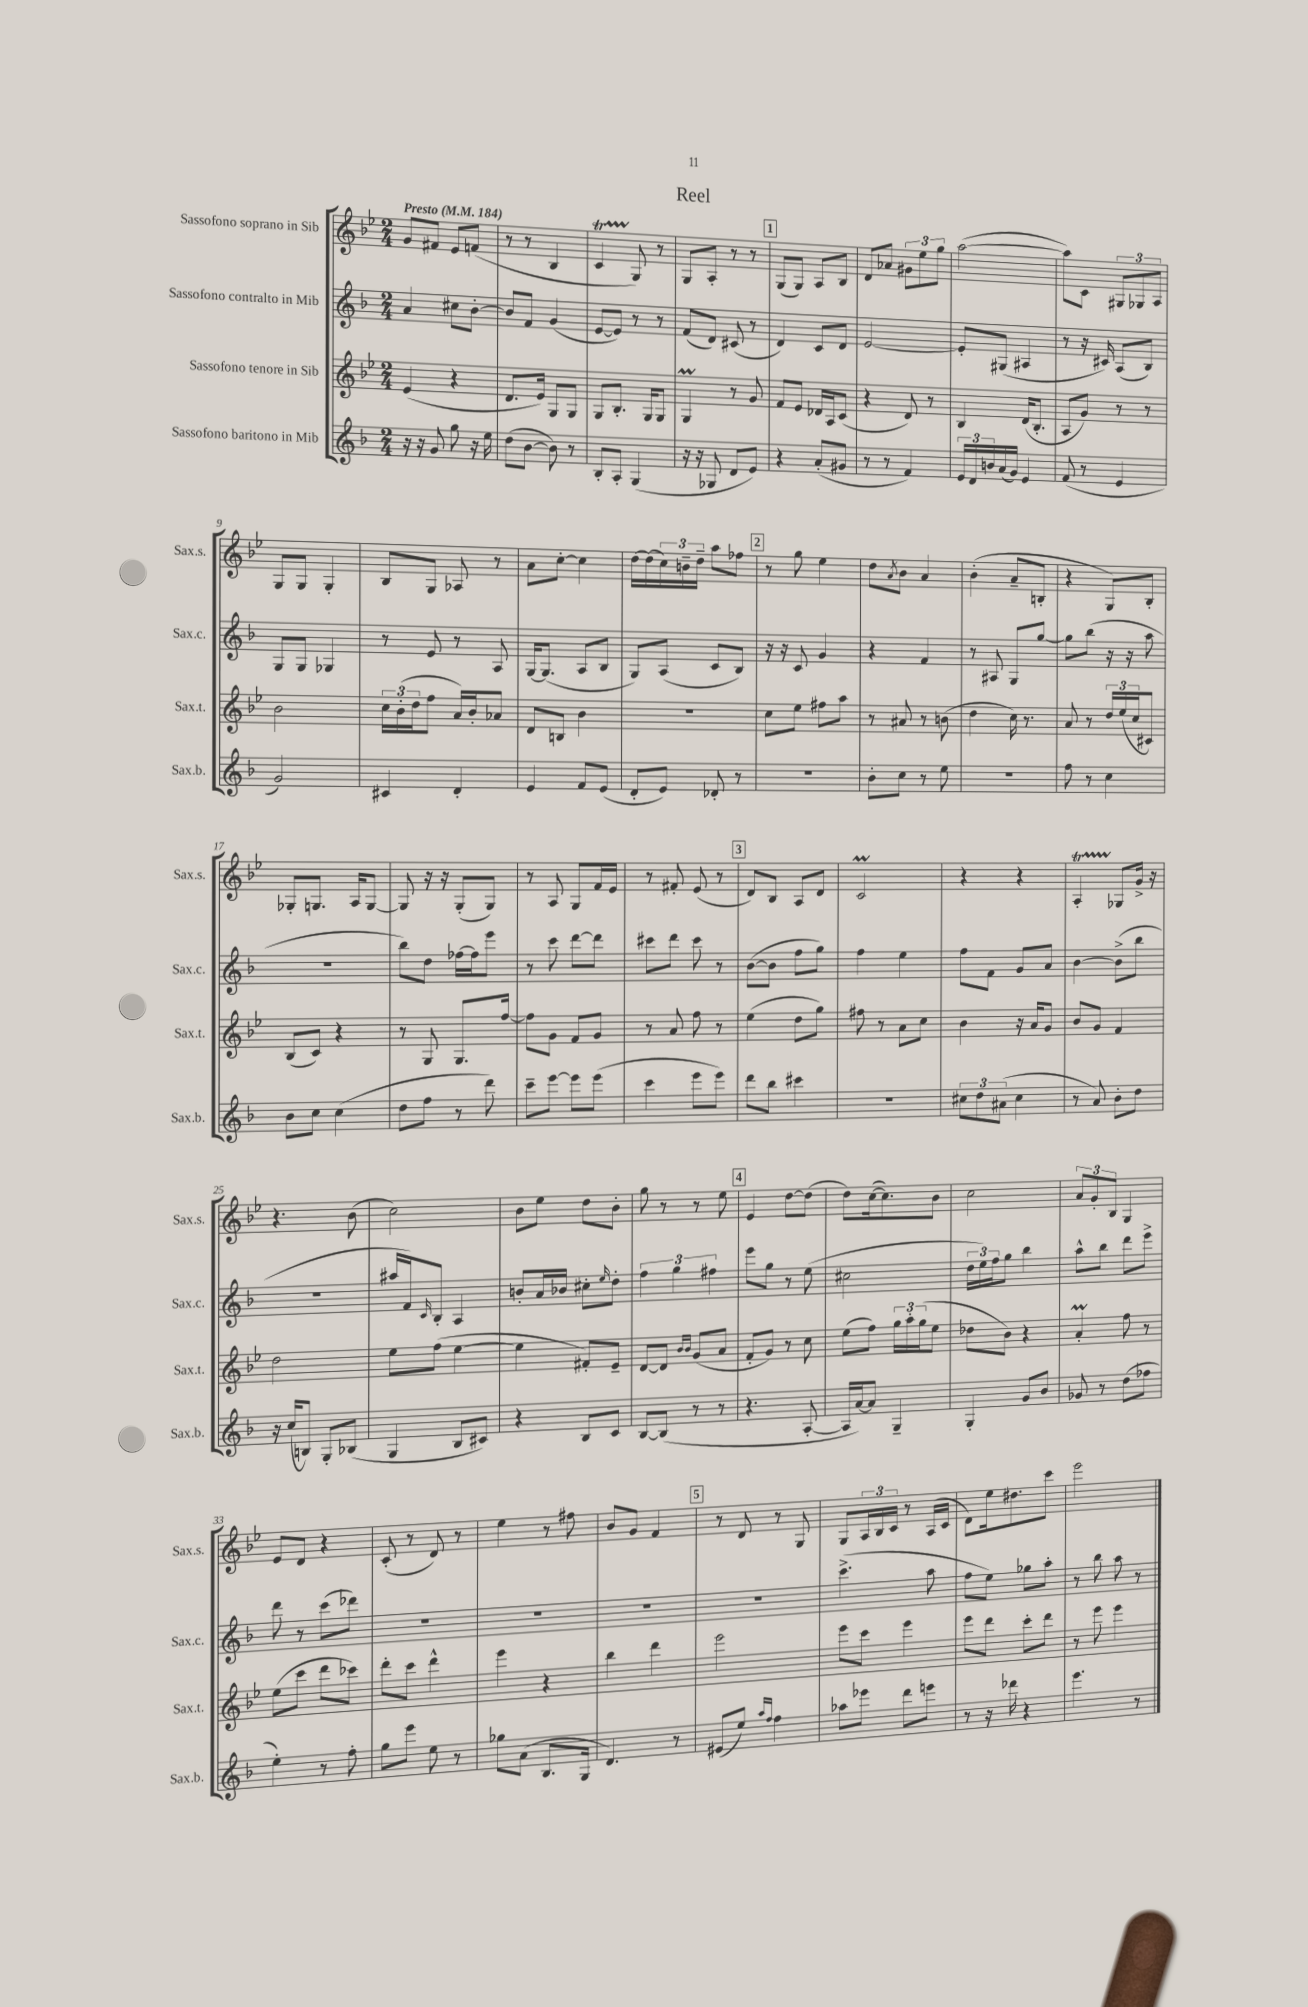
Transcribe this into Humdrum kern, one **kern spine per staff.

**kern	**kern	**kern	**kern
*staff4	*staff3	*staff2	*staff1
*clefG2	*clefG2	*clefG2	*clefG2
*k[b-]	*k[b-e-]	*k[b-]	*k[b-e-]
*M2/4	*M2/4	*M2/4	*M2/4
*MM184	*MM184	*MM184	*MM184
16r	(4e-	4a	8g
16r	.	.	.
8g	.	.	8f#
8gg	4r	8cc#	8e-
16r	.	[8b-'	(8f
16ee	.	.	.
=	=	=	=
(8dd	8.d	8b-]	8r
[8b-	.	8f	8r
.	16e-)	.	.
8b-])	8G	(4g	4B-
8r	8G	.	.
=	=	=	=
8B-'	8G	[8e	4c
8A'	8.B-'	8e])	.
(4G	.	8r	8G)
.	16G	.	.
.	8G	8r	8r
=	=	=	=
16r	4G	(8f	8G
16r	.	.	.
8G-	.	8d)	8A'
8d	8r	(8c#	8r
8e)	8g	8r	8r
=	=	=	=
4r	8f	4d)	(8G
.	8e-	.	8G)
(8a'	16d-	8c	8A
.	16A	.	.
8g#	(8c	8d	8B-
=	=	=	=
8r	4r	[2e	8d
8r	.	.	8a-
4f)	8d)	.	12g#
.	.	.	12ee-
.	8r	.	.
.	.	.	12gg
=	=	=	=
24e	4B-	8e']	([2aa
24d	.	.	.
24b	.	.	.
(16a	.	(8G#	.
16g)	.	.	.
4e	(16d	4A#	.
.	8.B-'	.	.
=	=	=	=
(8f	8A	8r	8aa])
8r	8g)	16r	8c
.	.	16c#)	.
4e	8r	(8A	12G#
.	.	.	12G-
.	8r	8B-)	.
.	.	.	12A
=	=	=	=
2g)	2b-	8G	8G
.	.	8G	8G
.	.	4G-	4G'
=	=	=	=
4c#	24cc	8r	8B-
.	(24b-'	.	.
.	24dd	.	.
.	8ff	8e	8G
4d'	16a)	8r	8A-
.	16b-'	.	.
.	8a-	8A	8r
=	=	=	=
4e	8d	[16G	8a
.	.	(8.G]	.
.	8B	.	[8cc'
8f	4b-	8A	4cc]
(8e	.	8B-	.
=	=	=	=
8d'	2r	8G)	[16dd
.	.	.	(16dd]
8e)	.	(8A	24cc)
.	.	.	24b~
.	.	.	24dd~
8d-'	.	8c	8aa
8r	.	8B-)	8ff-
=	=	=	=
2r	8cc	16r	8r
.	.	16r	.
.	8ee-	8c	8gg
.	8ff#	4g	4ee-
.	8aa	.	.
=	=	=	=
8b-'	8r	4r	8dd
.	.	.	8qa
8cc	8a#	.	8b-
8r	8r	4f	4a
8ee	(8b	.	.
=	=	=	=
2r	4dd	8r	(4b-'
.	.	8A#	.
.	16cc)	8G	8a~
.	8.r	.	.
.	.	[8gg	8B'
=	=	=	=
8ff	8a	8gg]	4r
8r	8r	(8bb-	.
4cc	24dd	16r	8G)
.	(24ee-	.	.
.	.	16r	.
.	24cc	.	.
.	8c#)	8aa	8B-'
=	=	=	=
8b-	(8B-	2r	8G-'
8cc	8c)	.	8.G
(4cc	4r	.	.
.	.	.	16A
.	.	.	[8G
=	=	=	=
8dd	8r	8bb-)	8G]
8ff	8G	8dd	16r
.	.	.	16r
8r	8.G	[16ff-	(8G'
.	.	16ff-]	.
8ddd)	.	8eee	8G)
.	[16ff	.	.
=	=	=	=
8ccc~	8ff]	8r	8r
[8eee	8g	8ccc	8A
8eee]	8f	[8ddd	8G
(8eee	8g	8ddd]	16f
.	.	.	16e-
=	=	=	=
4ccc	8r	8ccc#	8r
.	8a	8ddd	8f#'
8eee	8ff	8ccc#	(8e-
8eee)	8r	8r	8r
=	=	=	=
8ddd	(4ee-	([8b-	8d)
8bb-	.	8b-]	8B-
4ccc#	8dd	8ff	8A
.	8gg)	8gg)	8d
=	=	=	=
2r	8ff#	4ff	2c
.	8r	.	.
.	8a	4ee	.
.	8cc	.	.
=	=	=	=
12cc#	4b-	8ff	4r
12dd	.	.	.
.	.	8f	.
(12a#	.	.	.
4cc#	16r	8g	4r
.	16a	.	.
.	8g	8a	.
=	=	=	=
8r	8b-	[4b-	4A'
8a)	8g	.	.
8b-'	4f	(8b-^]	8G-
8dd	.	8bb-	16g^
.	.	.	16r
=	=	=	=
16r	2dd	2r	4.r
(16cc	.	.	.
8B)	.	.	.
8G'	.	.	.
(8B-	.	.	(8b-
=	=	=	=
4G	8ee-	16aa#	2cc)
.	.	16f)	.
.	.	16qqc	.
.	(8ff	8B-'	.
8B-	[4ee-	4A	.
8c#)	.	.	.
=	=	=	=
4r	4ee-]	8b'	8b-
.	.	16a	8ee-
.	.	16b-	.
8B-	8f#')	8cc#'	8dd
.	.	16qqee	.
8c	8e-~	8dd'	8b-'
=	=	=	=
[8B-	[8d	6ff	8gg
(8B-]	8d]	.	8r
.	.	6gg	.
.	16qqb-	.	.
.	16qqb-	.	.
8r	(8g	.	8r
.	.	6ff#	.
8r	8a	.	8ee-
=	=	=	=
4.r	8f'	8eee	4e-
.	8g)	8gg	.
.	8r	8r	[8dd
[8A'	8cc	(8ee	(8dd]
=	=	=	=
16A]	(8ee-	2cc#	8dd)
[16a)	.	.	.
8a]	8ff)	.	([16cc
.	.	.	8.cc])
4G~	24gg	.	.
.	24aa'	.	.
.	(24gg	.	.
.	8ee-	.	8b-
=	=	=	=
4G'	8dd-	24dd	2cc
.	.	24ee)	.
.	.	24ff	.
.	8b-)	8gg	.
8g	4r	4bb-	.
8b-	.	.	.
=	=	=	=
8g-	4a'	8aa^^	12a
.	.	.	12g'
8r	.	8bb-	.
.	.	.	12B-
(8dd	8ff	8ddd	4G
8ff-	8r	8eee^	.
=	=	=	=
4ee')	(8ee-	8ddd	8e-
.	8ccc	8r	8d
8r	8ddd	(8ccc	4r
8ff'	8ccc-)	8ddd-)	.
=	=	=	=
8gg	8ddd'	2r	(8c'
8eee	8ccc	.	8r
8ee	4ddd^^	.	8d)
8r	.	.	8r
=	=	=	=
8gg-	4eee-	2r	4ee-
(8a	.	.	.
8.B-	4r	.	8r
.	.	.	8ff#
16G	.	.	.
=	=	=	=
4.d)	4bb-	2r	8b-
.	.	.	8g
.	4ddd	.	4f
8r	.	.	.
=	=	=	=
(8e#	2eee-	2r	8r
8ee)	.	.	8d
16qqaa	.	.	.
16qqff	.	.	.
4ff	.	.	8r
.	.	.	8G
=	=	=	=
8aa-	8eee-	(4.ccc^	8G
8eee-	8ccc	.	24A
.	.	.	24B-
.	.	.	24c
8ddd	4eee-	.	8r
8eee	.	8aa	(16A
.	.	.	16c
=	=	=	=
8r	8eee-	8ff	8d)
16r	8ddd	8ee)	16ee-
16ddd-	.	.	8.dd#
4r	8ccc'	8gg-	.
.	8ddd	8aa'	8ccc
=	=	=	=
4.eee	8r	8r	2eee-
.	8eee-	8bb-	.
.	4eee-	8aa	.
8r	.	8r	.
==	==	==	==
*-	*-	*-	*-
